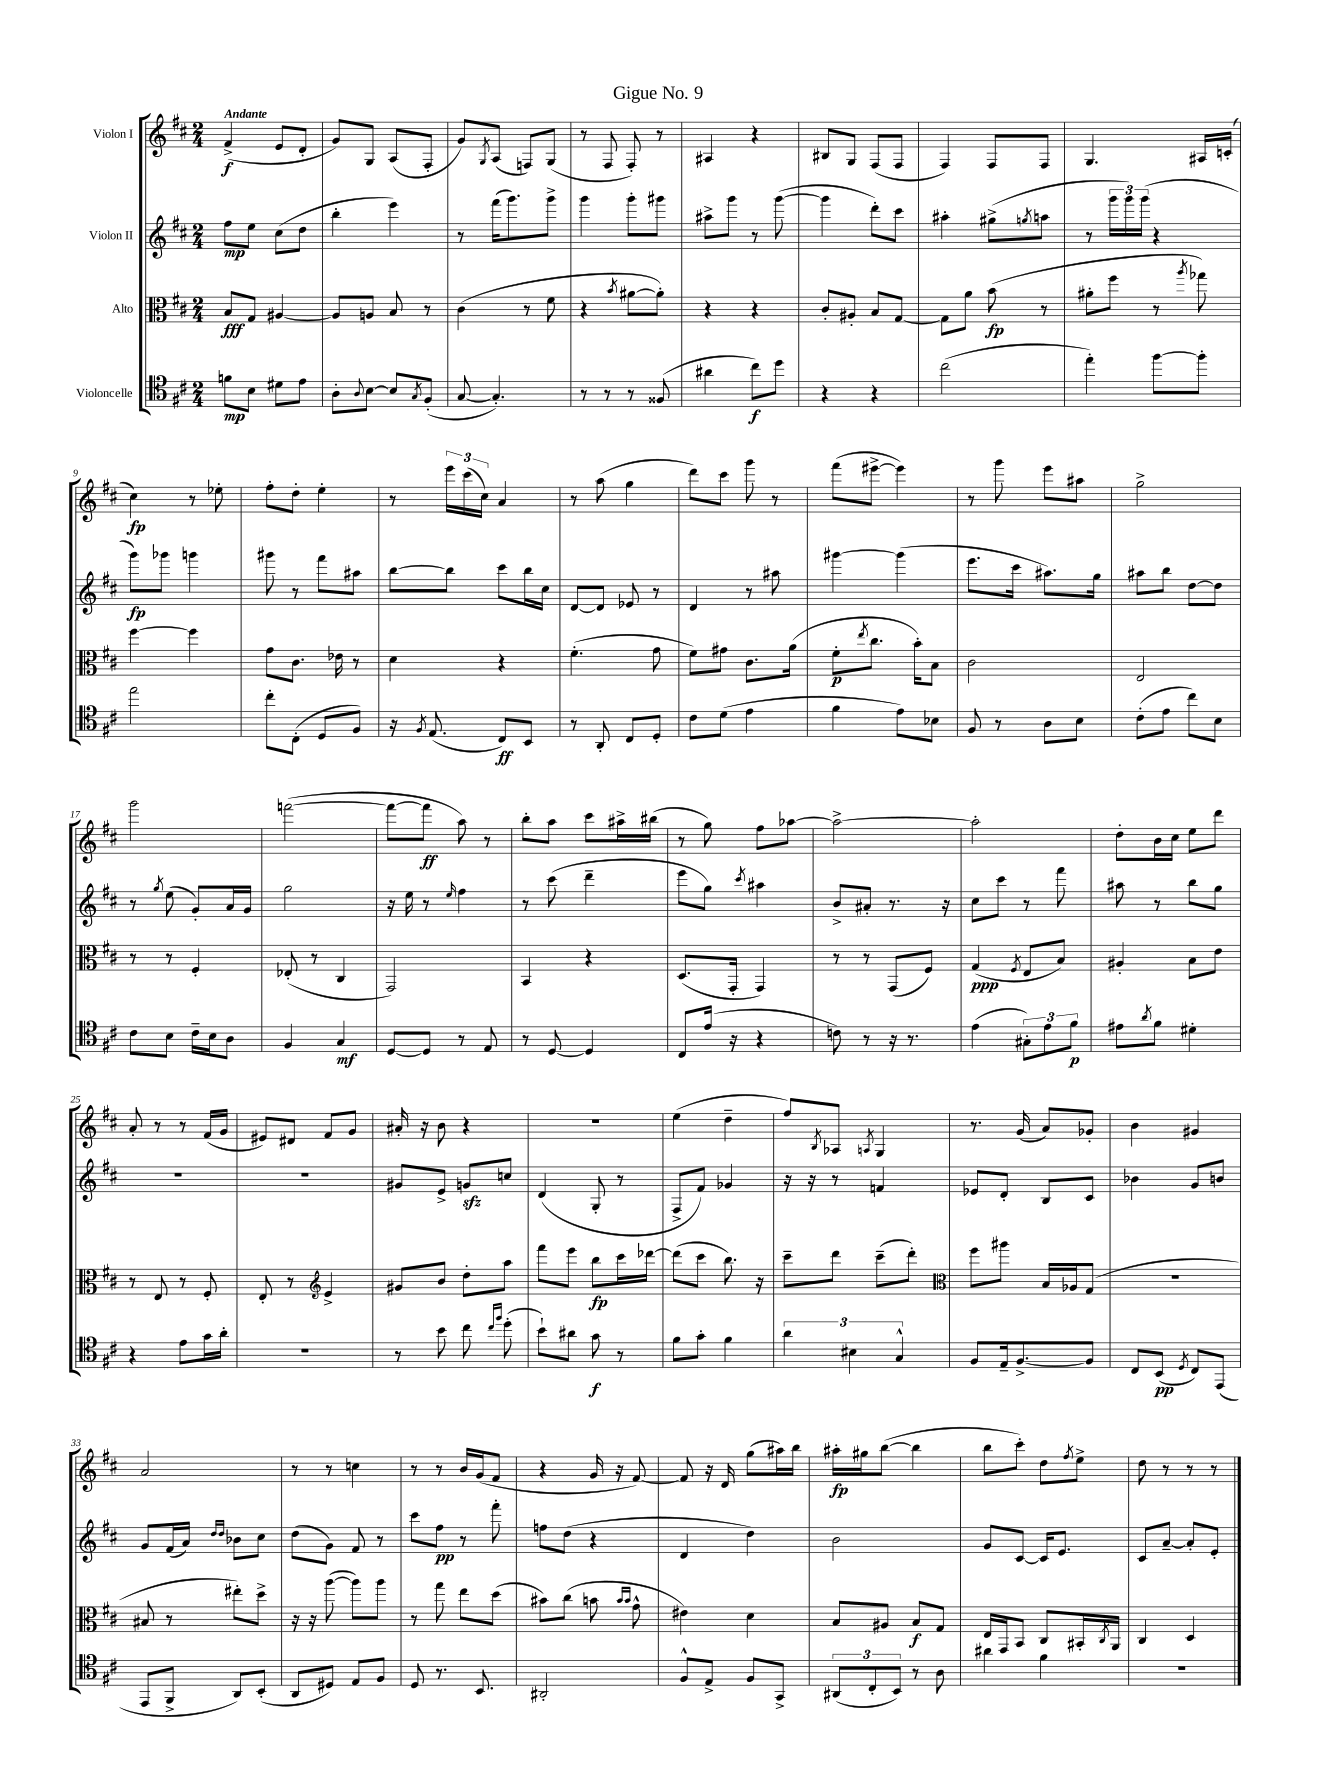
\header { title = "Gigue No. 9" }
<<
\new StaffGroup <<
\new Staff = "s0" \with { instrumentName = "Violon I" } {
    \clef treble \key d \major \numericTimeSignature \time 2/4 \tempo "Andante"
    fis'4->\f( e'8 d'8-. |
    g'8) g8 a8( fis8-. |
    g'8) \acciaccatura { g8 } a8( f8) g8( |
    r8 fis8 fis8-.) r8 |
    ais4 r4 |
    bis8 g8 fis8( fis8 |
    fis4) fis8 fis8 |
    g4. ais16 c'16-.( |
    cis''4\fp) r8 ees''8-. |
    fis''8-. d''8-. e''4-. |
    r8 \tuplet 3/2 { e'''16 cis'''16( cis''16) } a'4 |
    r8 a''8( g''4 |
    d'''8) cis'''8 g'''8 r8 |
    fis'''8( eis'''8~-> eis'''4) |
    r8 g'''8 e'''8 ais''8 |
    g''2-> |
    g'''2 |
    f'''2~( |
    f'''8~ f'''8\ff a''8) r8 |
    b''8-. a''8 cis'''8 ais''16-> bis''16( |
    r8 g''8) fis''8 aes''8~ |
    aes''2~-> |
    aes''2-. |
    d''8-. b'16 cis''16 e''8 d'''8 |
    a'8-. r8 r8 fis'16( g'16 |
    eis'8) dis'8 fis'8 g'8 |
    ais'16-. r16 b'8 r4 |
    r2 |
    e''4( d''4-- |
    fis''8) \acciaccatura { b8 } aes8 \acciaccatura { a8 } g4 |
    r8. g'16( a'8) ges'8-. |
    b'4 gis'4 |
    a'2 |
    r8 r8 c''4 |
    r8 r8 b'16 g'16( fis'8 |
    r4 g'16 r16 fis'8~) |
    fis'8 r16 d'16 g''8( ais''16) b''16 |
    ais''16-.\fp gis''16 b''8~( b''4 |
    b''8 cis'''8-.) d''8 \acciaccatura { fis''8 } e''8-> |
    d''8 r8 r8 r8 \bar "|." |
}
\new Staff = "s1" \with { instrumentName = "Violon II" } {
    \clef treble \key d \major \numericTimeSignature \time 2/4
    fis''8\mp e''8 cis''8( d''8 |
    b''4-. e'''4) |
    r8 fis'''16( g'''8.) g'''8-> |
    g'''4 g'''8-. gis'''8 |
    ais''8-> g'''8 r8 g'''8~( |
    g'''4 d'''8-.) cis'''8 |
    ais''4-. gis''8->( \acciaccatura { g''8 } a''8 |
    r8 \tuplet 3/2 { g'''16 g'''16) g'''16( } r4 |
    g'''8\fp) ges'''8 g'''4 |
    gis'''8 r8 fis'''8 ais''8 |
    b''8~ b''8 cis'''8 b''16 cis''16 |
    d'8~ d'8 ees'8 r8 |
    d'4 r8 ais''8 |
    gis'''4~ gis'''4( |
    e'''8. cis'''16 ais''8.) g''16 |
    ais''8 b''8 d''8~ d''8 |
    r8 \acciaccatura { g''8 } e''8( g'8-.) a'16 g'16 |
    g''2 |
    r16 e''16 r8 \grace { e''16 } fis''4 |
    r8 cis'''8( d'''4-- |
    e'''8 g''8) \acciaccatura { cis'''8 } ais''4 |
    b'8-> ais'8-. r8. r16 |
    cis''8 cis'''8 r8 fis'''8 |
    ais''8 r8 b''8 g''8 |
    R2 |
    R2 |
    gis'8 e'8-> g'8\sfz c''8 |
    d'4( g8-. r8 |
    fis8-> fis'8) ges'4 |
    r16 r16 r8 f'4 |
    ees'8 d'8-. b8 cis'8 |
    bes'4 g'8 b'8 |
    g'8 fis'16( a'16) \grace { d''16 d''16 } bes'8 cis''8 |
    d''8( g'8) fis'8 r8 |
    cis'''8 fis''8\pp r8 fis'''8-. |
    f''8 d''8( r4 |
    d'4 d''4) |
    b'2 |
    g'8 cis'8~ cis'16 e'8. |
    cis'8 a'8~-- a'8-. e'8-. \bar "|." |
}
\new Staff = "s2" \with { instrumentName = "Alto" } {
    \clef alto \key d \major \numericTimeSignature \time 2/4
    b8\fff g8 ais4~ |
    ais8 a8 b8 r8 |
    cis'4( r8 fis'8 |
    r4 \acciaccatura { b'8 } ais'8~ ais'8-.) |
    r4 r4 |
    cis'8-. ais8-. b8 g8~ |
    g8 a'8 b'8\fp( r8 |
    ais'8-. fis''8 r8 \acciaccatura { a''8 } ges''8) |
    fis''4~ fis''4 |
    g'8 cis'8. ees'16 r8 |
    d'4 r4 |
    fis'4.-.( g'8 |
    fis'8) gis'8 cis'8. a'16( |
    fis'8-.\p \acciaccatura { e''8 } cis''8. b'16-.) b8 |
    cis'2 |
    e2 |
    r8 r8 fis4-. |
    ees8-.( r8 cis4 |
    g,2) |
    b,4 r4 |
    d8.( g,16-. g,4) |
    r8 r8 g,8( fis8) |
    g4\ppp( \acciaccatura { fis8 } e8 b8) |
    ais4-. b8 e'8 |
    r8 e8 r8 fis8-. |
    e8-. r8 \clef treble e'4-> |
    gis'8 b'8 d''8-. a''8 |
    fis'''8 e'''8 b''8\fp cis'''16 des'''16~ |
    des'''8( cis'''8 b''8.) r16 |
    cis'''8-- d'''8 cis'''8--( d'''8-.) |
    \clef alto fis''8 ais''8 b16 aes16 g8( |
    r2 |
    bis8 r8 eis''8-.) d''8-> |
    r16 r16 a''8~( a''8) a''8 |
    r8 g''8 e''8 d''8( |
    bis'8) cis''8( b'8 \grace { b'16 b'16 } g'8-^ |
    eis'4) d'4 |
    b8 ais8 b8\f g8 |
    e16 g,16 b,8 cis8 bis,16-. \acciaccatura { cis8 } a,16 |
    cis4 d4 \bar "|." |
}
\new Staff = "s3" \with { instrumentName = "Violoncelle" } {
    \clef tenor \key d \major \numericTimeSignature \time 2/4
    f'8\mp b8 dis'8 e'8 |
    a8-. \appoggiatura { a8 } b8~ b8 \acciaccatura { g8 } fis8-.( |
    g8~ g4.-.) |
    r8 r8 r8 fisis8( |
    ais'4 cis''8\f) d''8 |
    r4 r4 |
    cis''2( |
    e''4-.) fis''8~ fis''8-. |
    e''2 |
    cis''8-. cis8-.( d8 fis8) |
    r16 \acciaccatura { fis8 } e8.( cis8\ff) b,8 |
    r8 a,8-. cis8 d8-. |
    cis'8 d'8( e'4 |
    fis'4 e'8) bes8 |
    fis8 r8 a8 b8 |
    cis'8-.( e'8 cis''8) b8 |
    cis'8 b8 cis'16-- b16 a8 |
    fis4 g4\mf |
    d8~ d8 r8 e8 |
    r8 d8~ d4 |
    cis8 e'16( r16 r4 |
    c'8) r8 r16 r8. |
    e'4( \tuplet 3/2 { gis8-.) e'8 fis'8\p } |
    eis'8 \acciaccatura { a'8 } fis'8 dis'4-. |
    r4 e'8 g'16 a'16-. |
    R2 |
    r8 b'8 cis''8 \grace { cis''16 fis''16 } d''8-.( |
    b'8-!) ais'8 g'8\f r8 |
    fis'8 g'8-. fis'4 |
    \tuplet 3/2 { a'4 bis4 g4-^ } |
    fis8 e16-- fis8.~-> fis8 |
    cis8 b,8\pp( \acciaccatura { d8 } cis8) e,8( |
    e,8 fis,8-> a,8) b,8-.( |
    a,8 dis8) e8 fis8 |
    d8 r8. b,8. |
    ais,2-. |
    fis8-^ e8-> fis8 g,8-> |
    \tuplet 3/2 { ais,8( cis8-. b,8) } r8 a8 |
    ais'4 fis'4 |
    r2 \bar "|." |
}
>>
>>
